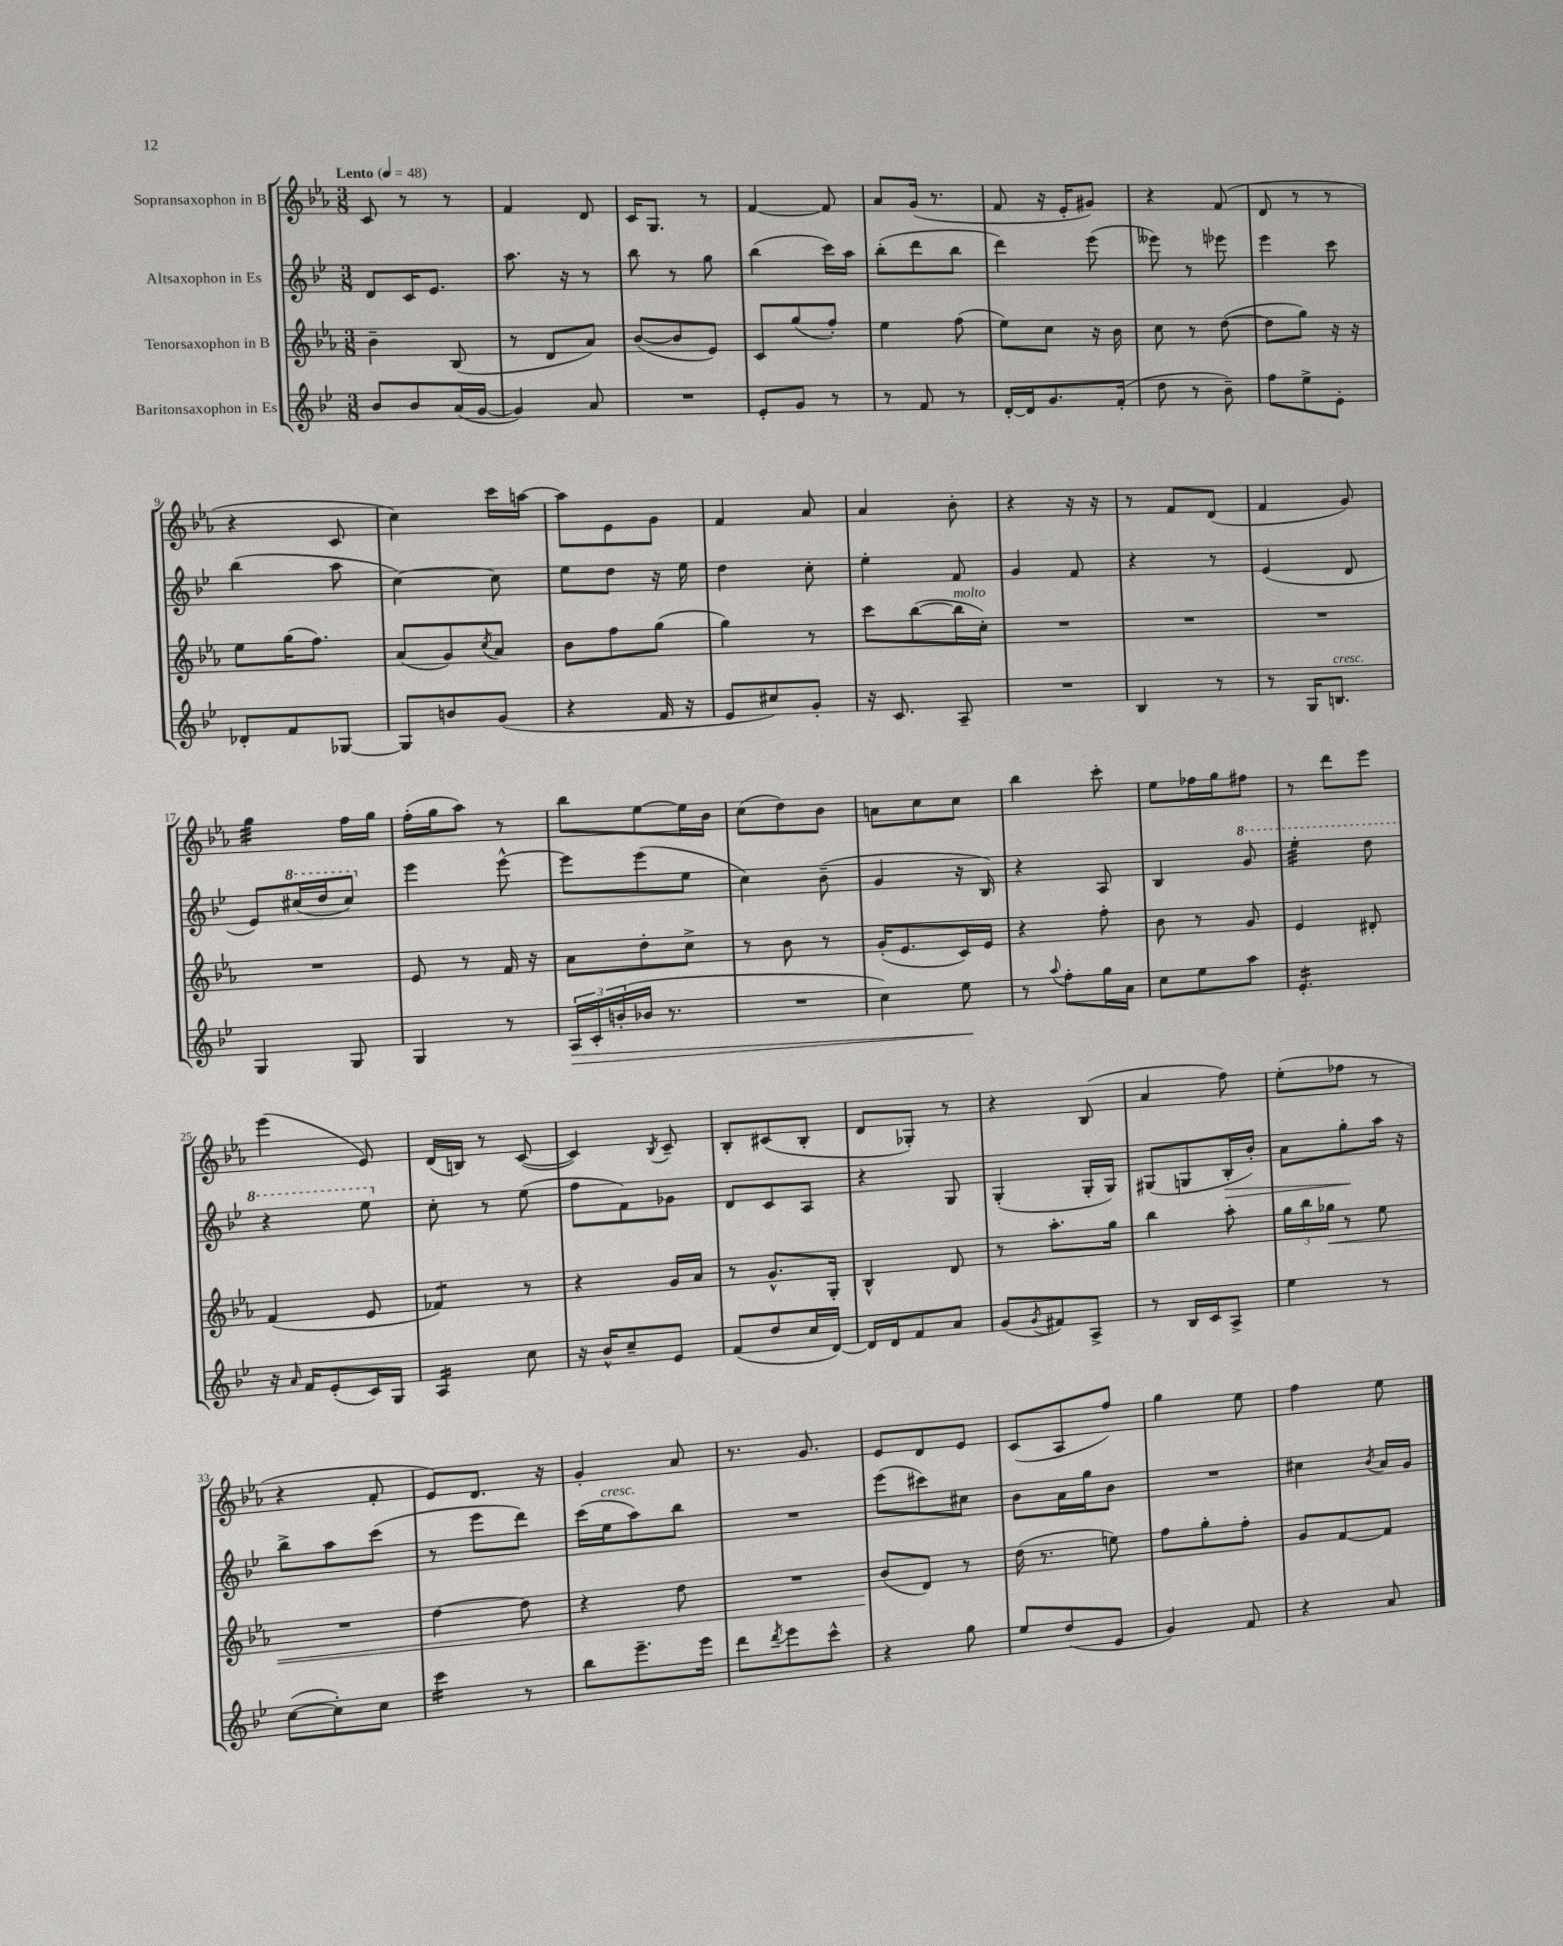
<<
\new StaffGroup <<
\new Staff = "s0" \with { instrumentName = "Sopransaxophon in B" } {
    \clef treble \key ees \major \numericTimeSignature \time 3/8 \tempo "Lento" 4 = 48
    c'8 r8 r8 |
    f'4 d'8 |
    c'16 g8. r8 |
    f'4~ f'8 |
    aes'8 g'16( r8. |
    f'8 r16 ees'16-. gis'8) |
    r4 f'8( |
    d'8 r8 r8 |
    r4 c'8 |
    c''4) c'''16 a''16~ |
    a''8 ees'8 g'8 |
    f'4 aes'8 |
    aes'4 bes'8-. |
    r4 r16 r16 |
    r8 f'8 d'8( |
    f'4 g'8) |
    g''4:32 f''16 g''16 |
    f''16-.( g''16 aes''8) r8 |
    bes''8 ees''8~ ees''16 bes'16 |
    c''8( d''8) bes'8 |
    a'8 c''8 c''8 |
    bes''4 c'''8-. |
    ees''8 fes''16 g''16 fis''8 |
    r8 d'''8 ees'''8 |
    ees'''4( ees'8) |
    d'16( b16) r8 c'8~( |
    c'4) \acciaccatura { bes8 } c'8-- |
    bes8-. cis'8( bes8-. |
    d'8 ges8-.) r8 |
    r4 bes8( |
    aes'4 f''8) |
    ees''8-.( fes''8 r8 |
    r4 f'8-. |
    ees'8) d'8. r16 |
    g'4-. aes'8 |
    r8. g'8. |
    ees'8 d'8 ees'8 |
    c'8( aes8 f''8) |
    g''4 ees''8 |
    f''4 ees''8 \bar "|." |
}
\new Staff = "s1" \with { instrumentName = "Altsaxophon in Es" } {
    \clef treble \key bes \major \numericTimeSignature \time 3/8
    d'8 c'16 ees'8. |
    a''8. r16 r8 |
    bes''8 r8 g''8 |
    bes''4( c'''16) a''16 |
    bes''8-.( d'''8 bes''8 |
    d'''4) ees'''8( |
    eeses'''8) r8 ees'''8 |
    ees'''4 c'''8 |
    bes''4( a''8 |
    c''4~) c''8 |
    ees''8 d''8 r16 ees''16 |
    d''4 c''8-. |
    ees''4-. f'8 |
    g'4 f'8 |
    r4 r8 |
    ees'4( d'8 |
    ees'8) \ottava #1 cis'''16( d'''16 cis'''8) \ottava #0 |
    ees'''4 ees'''8~-^ |
    ees'''8 ees'''8( ees''8 |
    c''4) bes'8--( |
    g'4 r16 bes16) |
    r4 a8 |
    bes4 \ottava #1 g''8 |
    ees'''4:32-. d'''8 |
    r4 ees'''8 \ottava #0 |
    c''8-. r8 ees''8( |
    f''8 f'8) ges'8 |
    d'8 c'8 a8 |
    r4 g8 |
    g4-.( g16-. g16) |
    gis8( g8 bes16-.\> bes'16-.) |
    a'8 g''8-.\! a''16 r16 |
    bes''8-> a''8 c'''8( |
    r8 ees'''8 d'''8) |
    c'''16( ees''16^\markup { \italic "cresc." } a''8) bes''8 |
    R4. |
    ees'''8( cis'''8) cis''8 |
    bes'8 a'16 g''16 bes'8 |
    R4. |
    cis''4 \acciaccatura { bes'8 } a'16 g'16 \bar "|." |
}
\new Staff = "s2" \with { instrumentName = "Tenorsaxophon in B" } {
    \clef treble \key ees \major \numericTimeSignature \time 3/8
    bes'4-- bes8( |
    r8 d'8 aes'8) |
    bes'8~( bes'8 ees'8) |
    c'8 g''8( f''8-.) |
    ees''4 f''8( |
    ees''8) c''8 r16 bes'16 |
    c''8 r8 d''8~( |
    d''8 g''8) r16 r16 |
    ees''8 g''16( f''8.) |
    aes'8( g'8) \acciaccatura { c''8 } aes'8 |
    bes'8 f''8 g''8( |
    g''4) r8 |
    c'''8 bes''8~( bes''16^\markup { \italic "molto" } c''16-.) |
    R4. |
    R4. |
    R4. |
    R4. |
    ees'8 r8 f'16 r16 |
    aes'8 d''8-. c''8-> |
    r8 bes'8 r8 |
    g'16-.( ees'8. c'16) ees'16 |
    r4 f''8-. |
    bes'8 r8 g'8 |
    ees'4 dis'8-. |
    f'4( ees'8 |
    fes'4:8) r8 |
    r4 g'16 aes'16 |
    r8 g'8.-^ g16-. |
    bes4-^ d'8 |
    r8 aes''8.-. g''16 |
    bes''4 aes''8-. |
    \tuplet 3/2 { g''16 bes''16 ges''16\< } r8 ees''8 |
    R4. |
    d''4~ d''8 |
    r4 d''8 |
    R4. |
    bes'8\!( d'8) r8 |
    d''16( r8. e''8) |
    f''8 g''8-. f''8-. |
    g'8 f'8~ f'8 \bar "|." |
}
\new Staff = "s3" \with { instrumentName = "Baritonsaxophon in Es" } {
    \clef treble \key bes \major \numericTimeSignature \time 3/8
    bes'8 bes'8 a'16( g'16~ |
    g'4) a'8 |
    R4. |
    ees'8-. g'8 r8 |
    r8 f'8 r8 |
    d'16~-. d'16 g'8. f'16-.( |
    d''8 r8 bes'8--) |
    f''8 ees''8-> ees'8-. |
    des'8-. f'8 ges8~ |
    ges8 b'8 g'8( |
    r4 f'16 r16 |
    ees'8 cis''8) g'8-. |
    r16 c'8. a8-- |
    R4. |
    bes4 r8 |
    r8 g16 b8.^\markup { \italic "cresc." } |
    g4 g8 |
    g4 r8 |
    \tuplet 3/2 { a16\> c'16-. b'16-.( } bes'16 r8. |
    R4. |
    c''4) ees''8\! |
    r8 \appoggiatura { a''8 } f''8-. g''16 a'16 |
    c''8 ees''8 a''8 |
    ees'4.:16-. |
    r16 \grace { a'16 } f'16 ees'8-.( c'16) g16 |
    a4:16 c''8 |
    r16 bes'16-^ c''8-- ees'8 |
    f'8( d''8 c''16 d'16~) |
    d'16 d'16 f'8 a'8 |
    g'8( \acciaccatura { g'8 } fis'8) a8-> |
    r8 bes16 c'16 a8-> |
    ees''4 r8 |
    c''8~( c''8-.) c''8 |
    c'''4:16 r8 |
    bes''8 ees'''8.-- ees'''16 |
    d'''8 \acciaccatura { d'''8 } ees'''8 c'''8-^ |
    r4 g''8 |
    ees''8 d''8( ees'8 |
    g'4) f'8 |
    r4 a'8 \bar "|." |
}
>>
>>
